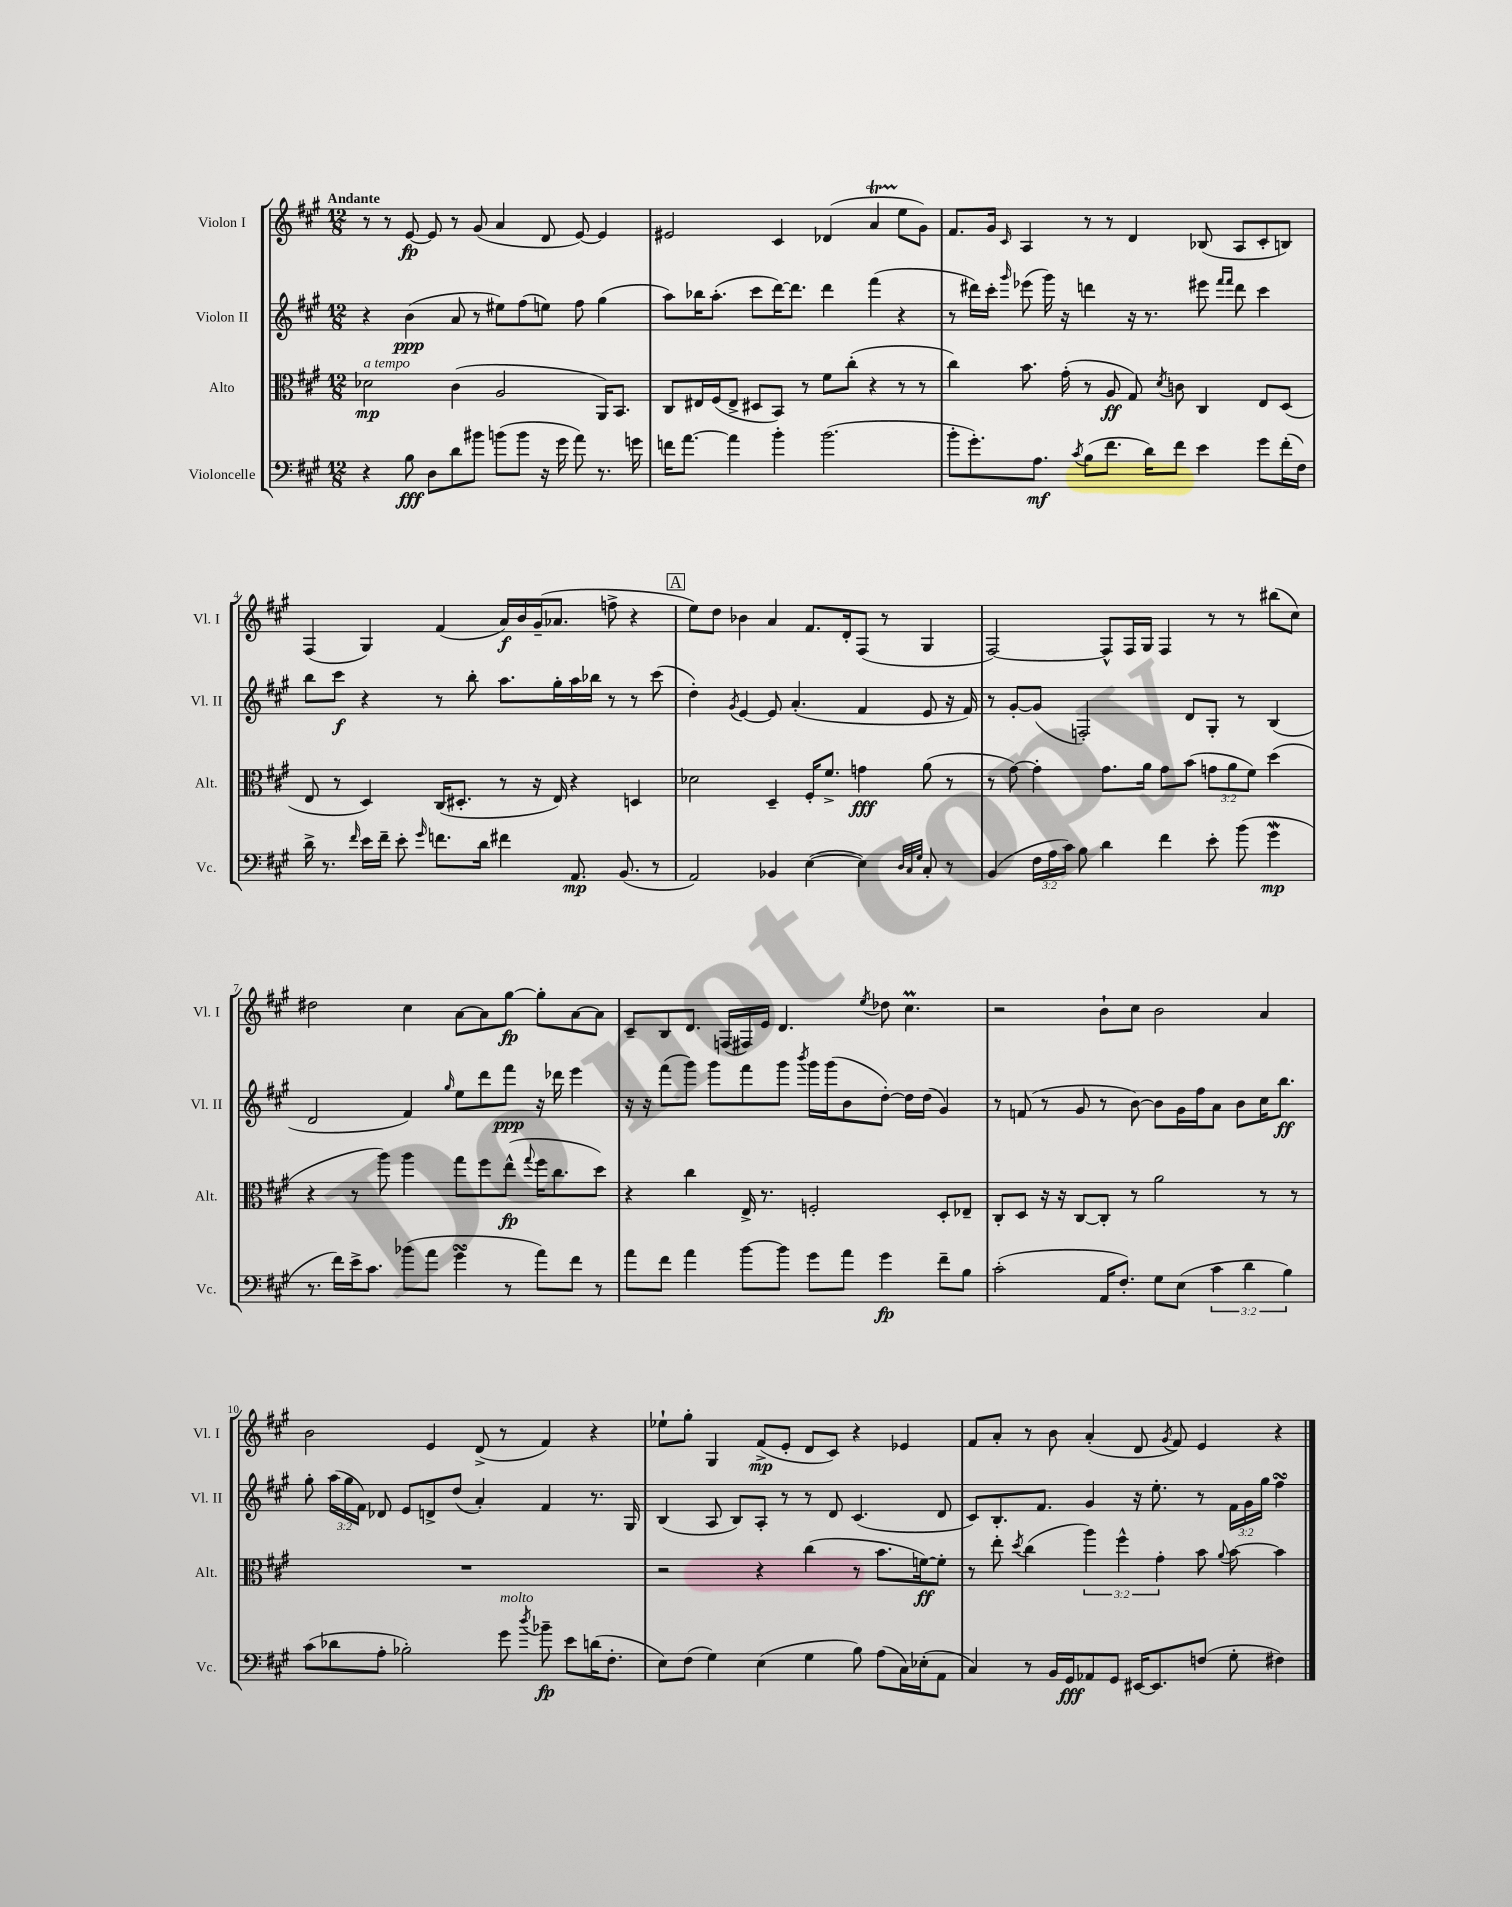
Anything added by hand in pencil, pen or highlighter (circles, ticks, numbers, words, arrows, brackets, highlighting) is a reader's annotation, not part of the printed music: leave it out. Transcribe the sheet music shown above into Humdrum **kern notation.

**kern	**kern	**kern	**kern
*staff4	*staff3	*staff2	*staff1
*clefF4	*clefC3	*clefG2	*clefG2
*k[f#c#g#]	*k[f#c#g#]	*k[f#c#g#]	*k[f#c#g#]
*M12/8	*M12/8	*M12/8	*M12/8
4r	2d-	4r	8r
.	.	.	8r
8B	.	(4b	[8e
8D	.	.	8e]
8d	(4c#	8a	8r
8b#	.	8r	(8g#
(8b	2A	8ee#)	4a
8b	.	(8ff#	.
16r	.	8ee)	8d
16g#	.	.	.
8a)	.	8ff#	[8e)
8.r	16AA)	(4gg#	4e]
.	8.BB	.	.
16g	.	.	.
=	=	=	=
16f	8C#	8aa)	2e#
[8.a	.	.	.
.	16E#	16bb-	.
.	(16F#	(8.aa'	.
4a]	8E#^	.	.
.	8D#	8ccc#	.
4b'	8BB)	[16ddd)	4c#
.	.	8.ddd]	.
.	8r	.	.
(2.b	8f#	4ddd	(4d-
.	(8cc#'	.	.
.	4r	(4fff#	4a
.	8r	4r	8ee
.	8r	.	8g#)
=	=	=	=
8b'	4cc#)	8r	8.f#
8.g#')	.	16ddd#)	.
.	.	16ccc#'	16g#
.	.	16qqggg#	16qqc#
.	8.b	(8eee-	4A
8.A	.	.	.
.	.	16ggg#)	.
.	(16g#'	16r	.
8qc#	.	.	.
(8B	8r	4ddd	8r
8.f#	8A	.	8r
.	8G#)	16r	4d
16d)	.	8.r	.
.	8qd	.	.
8f#	8c	.	.
4e	4C#	8eee#	(8B-
.	.	16qqfff#	.
.	.	16qqfff#	.
.	.	8ddd	8A
8g#	8E	4ccc#	8c#'
(16f#'	(8D	.	8B)
16F#)	.	.	.
=	=	=	=
16d^	8E	8bb	(4F#
8.r	.	.	.
.	8r	8ccc#	.
16qqf#	.	.	.
16e	4D)	4r	4G#)
16f#~	.	.	.
8e'	.	.	.
16qqg#	.	.	.
8.f	(16C#	8r	(4f#
.	8.D#'	.	.
.	.	8bb'	.
16d	.	.	.
4f#	8r	8.aa	16a)
.	.	.	16b
.	16r	.	(16g#~
.	16E)	16gg#'	8.a-
8.AA	4r	16aa	.
.	.	16bb-	.
.	.	8r	8ff^
(8.BB	.	.	.
.	4D	8r	4r
8r	.	(8ccc#	.
=	=	=	=
2AA)	2d-	4dd')	8ee)
.	.	.	8dd
.	.	8qg#	.
.	.	[4e	4b-
4BB-	4D~	8e]	4a
.	.	(4.a'	.
([4E	16F#'	.	8.f#
.	8.f#^	.	.
.	.	.	16d'
4E])	4g	4f#	(8F#
.	.	.	8r
32qqD	.	.	.
32qqC#	.	.	.
32qqG#	.	.	.
8C#'	(8a	8e	4G#
8r	8r	16r	.
.	.	16f#)	.
=	=	=	=
(4BB	8r	8r	[2F#)
.	[8g#)	[8g#'	.
24F#	4g#']	(8g#]	.
24A	.	.	.
24c#)	.	.	.
8B	.	2F')	.
4d	8.g#	.	8F#^^]
.	.	.	16F#
.	16a	.	16G#
4f#	8g#	.	4F#
.	(8b	8d	.
8e'	12g	8G#'	8r
.	12a	.	.
(8b	.	8r	8r
.	12f#)	.	.
4g#	(4dd	(4B	(8bb#
.	.	.	8cc#)
=	=	=	=
8.r	4r	2d	2dd#
16f#)	.	.	.
16e^	8r	.	.
8.c#	.	.	.
.	8aa)	.	.
(8b-	4aa	4f#)	4cc#
8a	.	.	.
.	.	16qqgg#	.
4g#	8gg#	8ee	[8a
.	8ff#	8ddd	8a]
8r	(8ee^^	8fff#	[8gg#
.	8qqgg#	.	.
8a)	16ff#	16r	8gg#']
.	8.cc#	16ddd-	.
8f#	.	4eee	[8a
8r	8dd)	.	8a]
=	=	=	=
8a	4r	16r	8c#~
.	.	16r	.
8f#	.	(8fff#	8B
4a	4cc#	8ggg#)	8.d
.	.	8ggg#	.
.	.	.	(16F
[8b	16E^	8fff#	16F#)
.	8.r	.	16e
8b]	.	8ggg#	4.d
.	.	8qbbb	.
8g#	2F'	16ggg#	.
.	.	(16ggg#	.
8a	.	8b	.
.	.	.	8qee
4g#	.	[8dd')	8dd-
.	.	16dd]	4.cc#
.	.	(16dd	.
8f#~	8D'	4g#)	.
8B	8E-~	.	.
=	=	=	=
(2c#'	8C#'	8r	2r
.	8D	(8f	.
.	16r	8r	.
.	16r	.	.
.	[8C#	8g#	.
16AA	8C#']	8r	8b`
8.F#')	.	.	.
.	8r	[8b)	8cc#
8G#	2a	8b]	2b
(8E	.	16g#	.
.	.	16ff#	.
6c#	.	8a	.
.	.	8b	.
6d	.	.	.
.	8r	16cc#	4a
.	.	8.bb	.
6B)	.	.	.
.	8r	.	.
=	=	=	=
(8c#	1.r	8gg#'	2b
8d-	.	(24aa	.
.	.	24gg#	.
.	.	24f#)	.
8A'	.	8d-	.
2B-')	.	8e	.
.	.	8d^	4e
.	.	(8dd	.
.	.	4a')	(8d^
8g#	.	.	8r
8qdd	.	.	.
8b-~	.	4f#	4f#)
8e	.	.	.
(16d	.	8.r	4r
8.F#'	.	.	.
.	.	16G#	.
=	=	=	=
8E)	2r	(4B	8ee-`
(8F#	.	.	8gg#'
4G#)	.	8A	4G#
.	.	8B)	.
(4E	4r	8A'	(8f#^
.	.	8r	8e'
4G#	(4cc#	8r	8d
.	.	8d	8c#)
8B)	8r	(4.c#	4r
(8A	8.b	.	.
16C#)	.	.	4e-
(16E-'	[16f)	.	.
8AA	8f']	8d	.
=	=	=	=
4C#)	8r	8c#)	8f#
.	8ee'	8.B'	8a'
.	8qdd	.	.
8r	(4cc#	.	8r
.	.	8.f#	.
16BB	.	.	8b
16GG#	.	.	.
8AA-	6aa)	4g#	(4a'
8GG#	.	.	.
.	6ff#^^	.	.
[16EE#	.	16r	8d
8.EE#]	.	8.ee'	.
.	6g#'	.	.
.	.	.	8qg#
.	.	.	8f#)
(8F	8b	8r	4e
.	8qqa	.	.
8G#'	[8b	24f#	.
.	.	24g#	.
.	.	24gg#	.
4F#)	4b]	4ff#	4r
==	==	==	==
*-	*-	*-	*-
